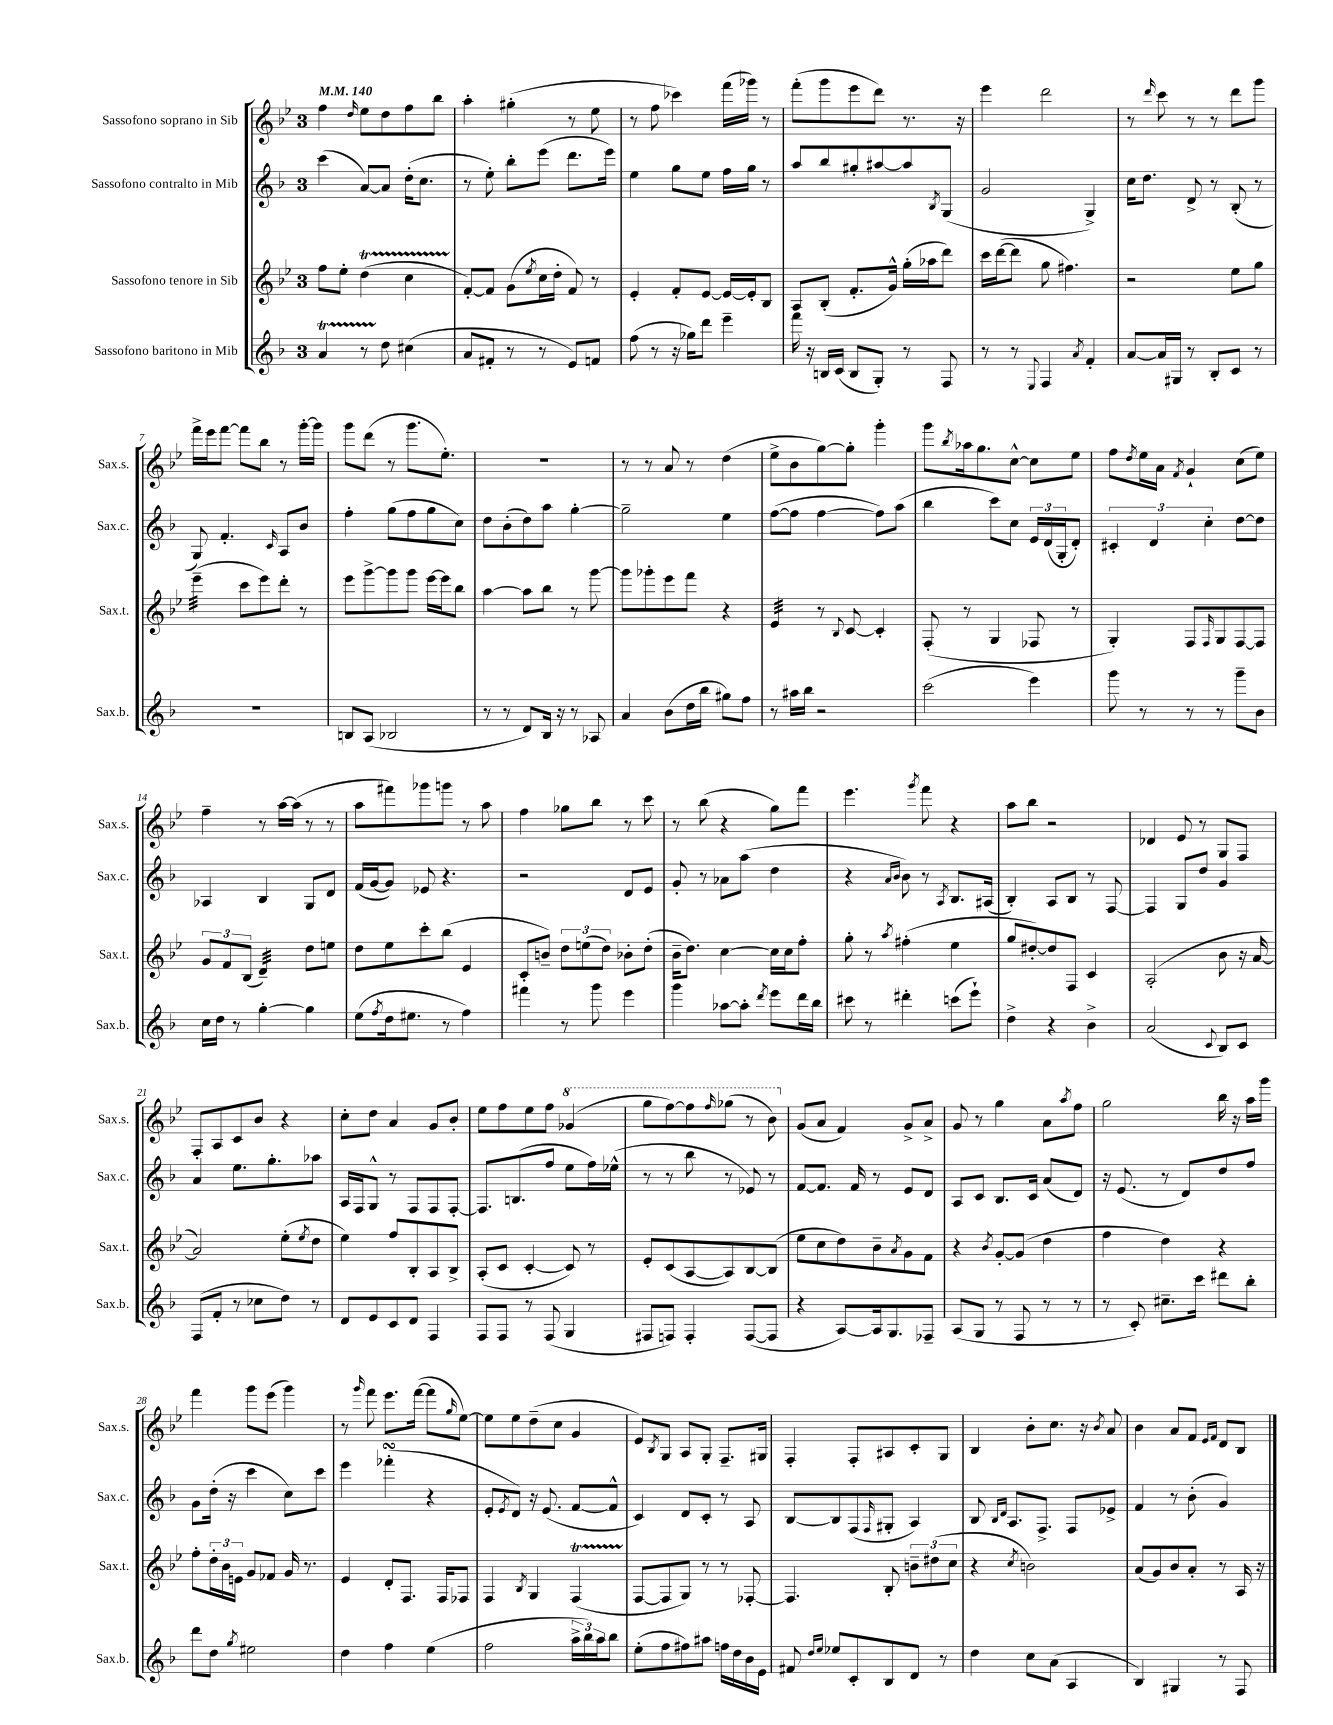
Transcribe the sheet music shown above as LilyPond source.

<<
\new StaffGroup <<
\new Staff = "s0" \with { instrumentName = "Sassofono soprano in Sib" shortInstrumentName = "Sax.s." } {
    \clef treble \key bes \major \once \override Staff.TimeSignature.style = #'single-digit \time 3/4 \tempo 4 = 140
    f''4 \grace { d''16 } ees''8 d''8 f''8 bes''8 |
    a''4-. gis''4-.( r8 ees''8 |
    r8 f''8 ces'''4) f'''16( ges'''16) r8 |
    f'''8-.( g'''8 ees'''8 d'''8) r8. r16 |
    ees'''4 d'''2 |
    r8 \grace { d'''16 } c'''8 r8 r8 d'''8 g'''8 |
    f'''16-> ees'''16 f'''8~ f'''8 bes''8 r8 g'''16~-. g'''16 |
    g'''8 d'''8( r8 g'''8. ees''8.-.) |
    R2. |
    r8 r8 a'8 r8 d''4( |
    ees''8-> bes'8 g''8~) g''8-. g'''4-. |
    g'''8 \acciaccatura { bes''8 } aes''16 g''8. c''8~-^ c''8 ees''8 |
    f''8 \acciaccatura { d''8 } ees''16 a'16 \acciaccatura { f'8 } g'4-! c''8( ees''8) |
    f''4-- r8 a''16~ a''16( r8 r8 |
    a''8 fis'''8) ges'''8 g'''8 r8 a''8 |
    f''4 ges''8 bes''8 r8 c'''8 |
    r8 bes''8( r4 g''8) f'''8 |
    ees'''4. \acciaccatura { g'''8 } f'''8 r4 |
    a''8 bes''8 r2 |
    des'4 ees'8 r8 g8 f8 |
    f8-. a8 c'8 bes'8 r4 |
    c''8-. d''8 a'4 g'8 bes'8-. |
    ees''8 f''8 ees''8 f''8 \ottava #1 ges''4( |
    g'''8 f'''8~) f'''8 \grace { f'''16 } ges'''8( r8 bes''8) \ottava #0 |
    g'8( a'8 f'4) g'8-> a'8-> |
    g'8 r8 g''4 a'8 \acciaccatura { a''8 } f''8 |
    g''2 bes''16 r16 a''16 g'''16 |
    f'''4 g'''8 ees'''8( g'''4) |
    r8 \grace { g'''16 } f'''8 ees'''8. f'''16~( f'''8 \grace { g''16 } ees''8~) |
    ees''8 ees''8 d''8--( c''8 g'4 |
    ees'8) \acciaccatura { bes8 } g8 a8 g8-. f8.-- gis16 |
    f4-. f8-. ais8 c'8-. g8 |
    bes4 bes'8-. c''8. r16 \acciaccatura { bes'8 } a'8 |
    bes'4 a'8 f'8 \grace { ees'16 f'16 } d'8 bes8 \bar "|." |
}
\new Staff = "s1" \with { instrumentName = "Sassofono contralto in Mib" shortInstrumentName = "Sax.c." } {
    \clef treble \key f \major \once \override Staff.TimeSignature.style = #'single-digit \time 3/4
    c'''4( a'8~) a'8 d''16-.( c''8. |
    r8 e''8-.) bes''8-. e'''8( d'''8. e'''16) |
    e''4 g''8 e''8 f''16 g''16 r8 |
    a''8 bes''8 gis''8-. ais''8~ ais''8 \acciaccatura { bes8 } g8( |
    g'2 g4->) |
    c''16 d''8. d'8-> r8 bes8-.( r8 |
    g8) f'4.-. \grace { c'16 } a8 bes'8 |
    f''4-. g''8( f''8 g''8 c''8) |
    d''8 bes'8-.( d''8) a''8 g''4~-. |
    g''2-- e''4 |
    f''8~( f''8 f''4~ f''8) a''8( |
    bes''4 c'''8) c''8 \tuplet 3/2 { e'16 d'16( g16-. } d'8-.) |
    \tuplet 3/2 { cis'4-. d'4 c''4-. } d''8~ d''8 |
    aes4 bes4 g8 d'8 |
    f'16( g'16~ g'8) ees'8 r4. |
    r2 d'8 e'8 |
    g'8-. r8 aes'8 a''8( d''4 |
    r4 \grace { a'16 bes'16 } bes'8) r8 \acciaccatura { a8 } bes8. ais16( |
    bes4-.) a8 bes8 r8 f8~ |
    f4 g8 d''8 g'4 |
    a'4 e''8. g''8.-. aes''8 |
    a16 f16 g8-^ r8 f8 f8 f8~-. |
    f8. b8.( f''8 e''8 f''16) ees''16-^( |
    r8 r8 bes''8 r8 ees'8) r8 |
    f'8~ f'8. f'16 r8 e'8 d'8 |
    a8 c'8 bes8. c'16 a'8( d'8) |
    r16 e'8.( r8 d'8) d''8 f''8 |
    g'8 d''16-.( r16 c'''4 c''8) c'''8 |
    e'''4 fes'''4-.\turn( r4 |
    e'8-. \acciaccatura { e'8 } d'8) r16 e'8.( f'8~ f'8-^ |
    c'4) d'8 c'8-. r8 a8 |
    bes8~ bes8 f8( \grace { f16 } gis8-. a4) |
    bes8 \grace { bes16 d'16 } a8. f8.-> f8 ees'8-> |
    f'4 r8 bes'8-.( g'4) \bar "|." |
}
\new Staff = "s2" \with { instrumentName = "Sassofono tenore in Sib" shortInstrumentName = "Sax.t." } {
    \clef treble \key bes \major \once \override Staff.TimeSignature.style = #'single-digit \time 3/4
    f''8 ees''8-. d''4\startTrillSpan( c''4 |
    f'8~-.\stopTrillSpan) f'8 g'8( \acciaccatura { ees''8 } c''16 d''16-. f'8) r8 |
    ees'4-. f'8-. ees'8~ ees'16~ ees'16-. bes8 |
    a8 bes8-.( f'8.-. g'16-^) g''16-.( aes''16 d'''8) |
    c'''16 d'''16~( d'''8 g''8 fis''4.) |
    r2 ees''8 g''8 |
    ees'''4:32--( c'''8 ees'''8) d'''8-. r8 |
    ees'''8 g'''8~-> g'''8 g'''8 ees'''16~ ees'''16 bes''8 |
    a''4~ a''8 bes''8 r8 g'''8~ |
    g'''8 ges'''8-. ees'''8 f'''8 r4 |
    ees'4:32 r8 \appoggiatura { bes8 } c'8~ c'4-. |
    f8-.( r8 g4 fes8 r8 |
    g4-.) f8 \grace { f16 } g8 f8~ f8 |
    \tuplet 3/2 { g'8 f'8 bes8( } d'4:32--) d''8 e''8 |
    d''8 ees''8 c'''8-. bes''8( ees'4 |
    c'8-. b'8--) \tuplet 3/2 { d''8 e''8( d''8) } bes'8-. d''8-.( |
    bes'16-- d''8.) c''4~ c''16 c''16 f''8-. |
    g''8-. r8 \acciaccatura { a''8 } fis''4-.( ees''4 |
    g''8 dis''8~-.) dis''8 f8 c'4 |
    a2-.( bes'8 r16 a'16~ |
    a'2) ees''8-.( \acciaccatura { ees''8 } d''8 |
    ees''4) f''8 bes8-. a8 bes8-> |
    a8-.( c'8 c'4~-. c'8) r8 |
    ees'8-. c'8( a8~ a8) bes8~ bes8( |
    ees''8 c''8 d''8) bes'8-- \acciaccatura { a'8 } g'8 f'8 |
    r4 \acciaccatura { bes'8 } g'8~-. g'8( d''4 |
    f''4 d''4) r4 |
    f''8-. \tuplet 3/2 { d''16-. bes'16 e'16 } g'8 fes'8 g'16 r8. |
    ees'4 d'8-. f8. f16 fes8 |
    f4 \acciaccatura { bes8 } g4 f4\startTrillSpan( |
    f8~\stopTrillSpan f8 g8) r8 r8 fes8~-. |
    fes4. bes8-. \tuplet 3/2 { b'8-- dis''8( c''8 } |
    r4 \acciaccatura { c''8 } b'2) |
    a'8( g'8) bes'8 a'8-. r8 a16 r16 \bar "|." |
}
\new Staff = "s3" \with { instrumentName = "Sassofono baritono in Mib" shortInstrumentName = "Sax.b." } {
    \clef treble \key f \major \once \override Staff.TimeSignature.style = #'single-digit \time 3/4
    a'4\startTrillSpan r8 d''8\stopTrillSpan cis''4( |
    a'8 fis'8-. r8 r8 e'8) f'8 |
    f''8( r8 r16 ges''16) d'''8 e'''4-- |
    f'''16 r16 b16 c'16( b8 g8-.) r8 f8 |
    r8 r8 \appoggiatura { e8 } f4 \acciaccatura { a'8 } f'4-. |
    a'8~ a'16 gis16 r8 bes8-. c'8 r8 |
    R2. |
    b8 a8( bes2 |
    r8 r8 d'8) bes16 r16 r8 aes8 |
    a'4 bes'8( d''16 bes''16 gis''8) f''8 |
    r8 ais''16 bes''16 r2 |
    c'''2( e'''4) |
    g'''8 r8 r8 r8 g'''8-- bes'8 |
    c''16 d''16 r8 g''4~-. g''4 |
    e''8( \acciaccatura { f''8 } d''16 eis''8. r8 f''4) |
    fis'''4 r8 g'''8 e'''4 |
    g'''4 aes''8~ aes''8-. \acciaccatura { d'''8 } e'''8 d'''16 bes''16 |
    cis'''8 r8 dis'''4-. c'''8( e'''8-!) |
    d''4-> r4 bes'4-> |
    a'2( \appoggiatura { c'8 } bes8) c'8 |
    f8( f'8-. r8 ces''8 d''8) r8 |
    d'8 e'8 c'8 d'8 f4 |
    f8 f8 r8 f8( g4 |
    fis8 f8) f4-. f8~( f8 |
    r4 a8~) a16 g8. fes8-- |
    a8( g8 r8 f8 r8 r8 |
    r8 c'8-.) cis''8.-- c'''16 dis'''8 bes''8-. |
    d'''8 d''8 \acciaccatura { g''8 } eis''2 |
    d''4 f''4 e''4( |
    f''2 \tuplet 3/2 { a''16-> bes''16) a''16 } bes''8 |
    e''8-.( f''8 fis''8) ais''8 f''16 d''16 bes'16 e'16 |
    fis'8 \grace { d''16 e''16 } ees''8 c'8-. bes8 d'8 r8 |
    d''4 c''8 a'8( a4 |
    bes4) gis4 r8 f8 \bar "|." |
}
>>
>>
